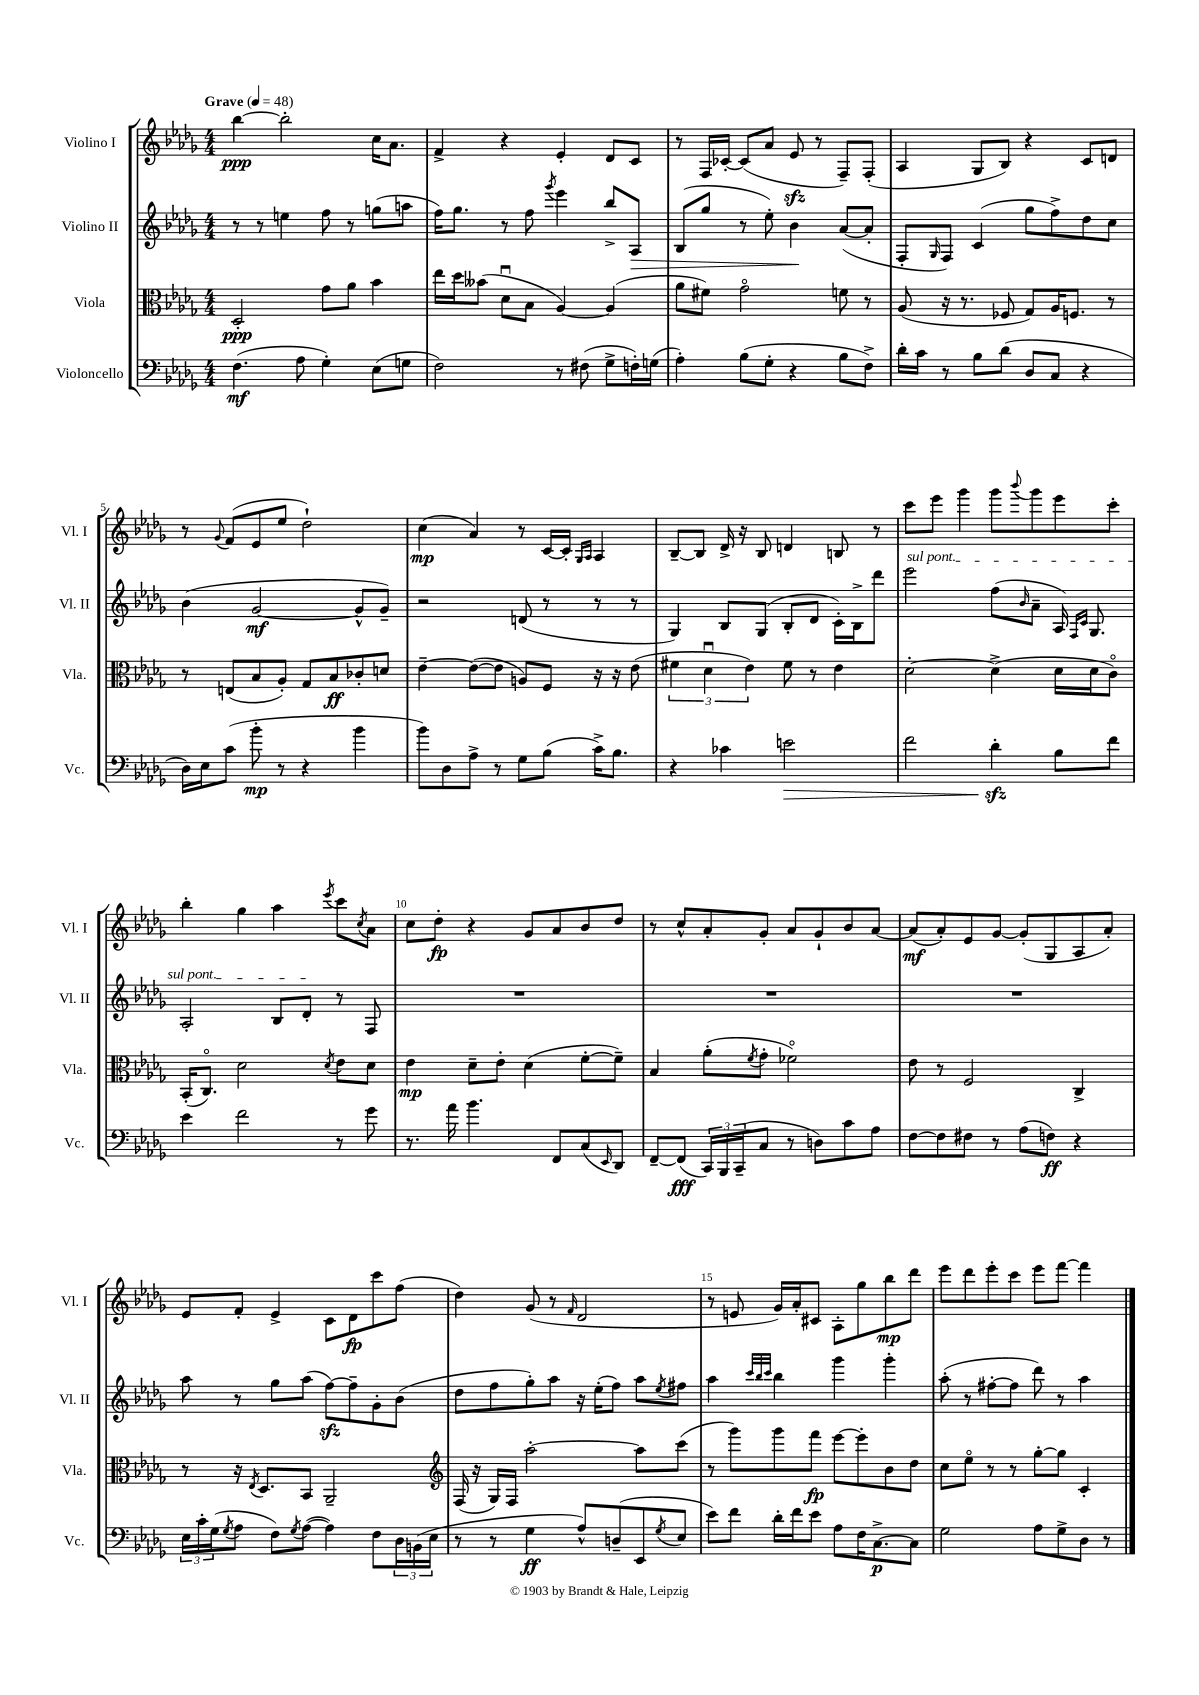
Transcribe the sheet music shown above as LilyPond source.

<<
\new StaffGroup <<
\new Staff = "s0" \with { instrumentName = "Violino I" shortInstrumentName = "Vl. I" } {
    \clef treble \key des \major \numericTimeSignature \time 4/4 \tempo "Grave" 4 = 48
    bes''4~\ppp bes''2-. c''16 aes'8. |
    f'4-> r4 ees'4-. des'8 c'8 |
    r8 f16 ces'16~-. ces'8( aes'8 ees'8\sfz r8 f8--) f8-.( |
    aes4 ges8 bes8) r4 c'8 d'8 |
    r8 \appoggiatura { ges'8 } f'8( ees'8 ees''8 des''2-!) |
    c''4\mp( aes'4) r8 c'16~ c'16-. \grace { ges16 aes16 } aes4 |
    bes8~-- bes8 des'16-> r16 bes8 d'4 b8 r8 |
    c'''8 ees'''8 ges'''4 ges'''8 \appoggiatura { bes'''8 } ges'''8 ees'''8 c'''8-. |
    bes''4-. ges''4 aes''4 \acciaccatura { ees'''8 } c'''8 \acciaccatura { c''8 } aes'8 |
    c''8 des''8-.\fp r4 ges'8 aes'8 bes'8 des''8 |
    r8 c''8-^ aes'8-. ges'8-. aes'8 ges'8-! bes'8 aes'8~ |
    aes'8\mf( aes'8-.) ees'8 ges'8~ ges'8-.( ges8 aes8 aes'8-.) |
    ees'8 f'8-. ees'4-> c'8 des'8\fp c'''8 f''8( |
    des''4) ges'8( r8 \grace { f'16 } des'2 |
    r8 e'8 ges'16) aes'16-. cis'8 aes8-. ges''8 bes''8\mp des'''8 |
    ees'''8 des'''8 ees'''8-. c'''8 ees'''8 f'''8~ f'''4 \bar "|." |
}
\new Staff = "s1" \with { instrumentName = "Violino II" shortInstrumentName = "Vl. II" } {
    \clef treble \key des \major \numericTimeSignature \time 4/4
    r8 r8 e''4 f''8 r8 g''8( a''8 |
    f''16) ges''8. r8 f''8 \acciaccatura { ges'''8 } ees'''4 bes''8-> aes8\> |
    bes8( ges''8 r8 ees''8-.) bes'4\! aes'8~( aes'8-. |
    f8-. \grace { ges16 } f8) c'4( ges''8 f''8->) des''8 c''8 |
    bes'4( ges'2~\mf ges'8-^ ges'8--) |
    r2 d'8( r8 r8 r8 |
    ges4) bes8 ges8( bes8-. des'8 c'16-.) bes16-> des'''8 |
    \once \override TextSpanner.bound-details.left.text = \markup { \italic "sul pont." } ees'''2\startTextSpan f''8( \grace { bes'16 } aes'8-- aes16) \grace { f16 c'16 } ges8. |
    aes2-. bes8 des'8-.\stopTextSpan r8 f8 |
    R1 |
    R1 |
    R1 |
    aes''8 r8 ges''8 aes''8( f''8~\sfz) f''8-- ges'8-. bes'8( |
    des''8 f''8 ges''8-.) aes''8 r16 ees''16-.( f''8) aes''8 \acciaccatura { ees''8 } fis''8 |
    aes''4 \grace { c'''32 bes''32 c'''32 } bes''4 ges'''4 ges'''4-. |
    aes''8-.( r8 fis''8~-. fis''8 des'''8) r8 aes''4 \bar "|." |
}
\new Staff = "s2" \with { instrumentName = "Viola" shortInstrumentName = "Vla." } {
    \clef alto \key des \major \numericTimeSignature \time 4/4
    des2-.\ppp ges'8 aes'8 bes'4 |
    ees''16 des''16 beses'8( des'8\downbow bes8 aes4~) aes4( |
    aes'8 fis'8) ges'2\flageolet f'8 r8 |
    aes8( r16 r8. fes8 ges8) aes16 f8. r8 |
    r8 e8( bes8 aes8-.) ges8 bes8\ff ces'8-. d'8 |
    ees'4~-- ees'8~( ees'8 a8) f8 r16 r16 ees'8( |
    \tuplet 3/2 { fis'4 des'4\downbow ees'4) } fis'8 r8 ees'4 |
    des'2~-. des'4->( des'16 des'16 c'8\flageolet) |
    bes,16-.( c8.\flageolet) des'2 \acciaccatura { des'8 } ees'8 des'8 |
    ees'4\mp des'8-- ees'8-. des'4( f'8~-. f'8--) |
    bes4 aes'8-.( \acciaccatura { f'8 } ges'8-. fes'2\flageolet) |
    ees'8 r8 f2 c4-> |
    r8 r16 \acciaccatura { ees8 } des8. bes,8 aes,2-- |
    \clef treble f16( r16 ges16) f16 aes''2~-. aes''8 c'''8( |
    r8 ges'''8) ges'''8 f'''8\fp ees'''8~ ees'''8-. bes'8 des''8 |
    c''8 ees''8\flageolet r8 r8 ges''8~-. ges''8 c'4-. \bar "|." |
}
\new Staff = "s3" \with { instrumentName = "Violoncello" shortInstrumentName = "Vc." } {
    \clef bass \key des \major \numericTimeSignature \time 4/4
    f4.\mf( aes8 ges4-.) ees8( g8 |
    f2) r8 fis8( ges8-> f16-.) g16( |
    aes4-.) bes8( ges8-. r4 bes8 f8->) |
    des'16-. c'16 r8 bes8 des'8( des8 c8 r4 |
    des16) ees16 c'8( bes'8-.\mp r8 r4 bes'4 |
    bes'8) des8 aes8-> r8 ges8 bes8( c'16->) bes8. |
    r4 ces'4 e'2\> |
    f'2 des'4-.\sfz\! bes8 f'8 |
    ees'4 f'2 r8 ges'8 |
    r8. aes'16 bes'4. f,8 c8( \grace { ees,16 } des,8) |
    f,8~-- f,8\fff( \tuplet 3/2 { c,16) bes,,16 c,16--( } c8 r8 d8) c'8 aes8 |
    f8~ f8 fis8 r8 aes8( f8\ff) r4 |
    \tuplet 3/2 { ees16 c'16-. ges16( } \acciaccatura { ges8 } aes8 f8) \acciaccatura { ges8 } aes8~( aes4) f8 \tuplet 3/2 { des16 b,16( ees16 } |
    r8 r8 ges4\ff aes8-^) d8--( ees,8 \acciaccatura { ges8 } ees8 |
    ees'8) f'8 des'16-. f'16 ees'8 aes8 f16 c8.~->\p c8 |
    ges2 aes8 ges8-> des8 r8 \bar "|." |
}
>>
>>
\layout { \context { \Score \override BarNumber.break-visibility = ##(#f #t #t) barNumberVisibility = #(every-nth-bar-number-visible 5) } }
